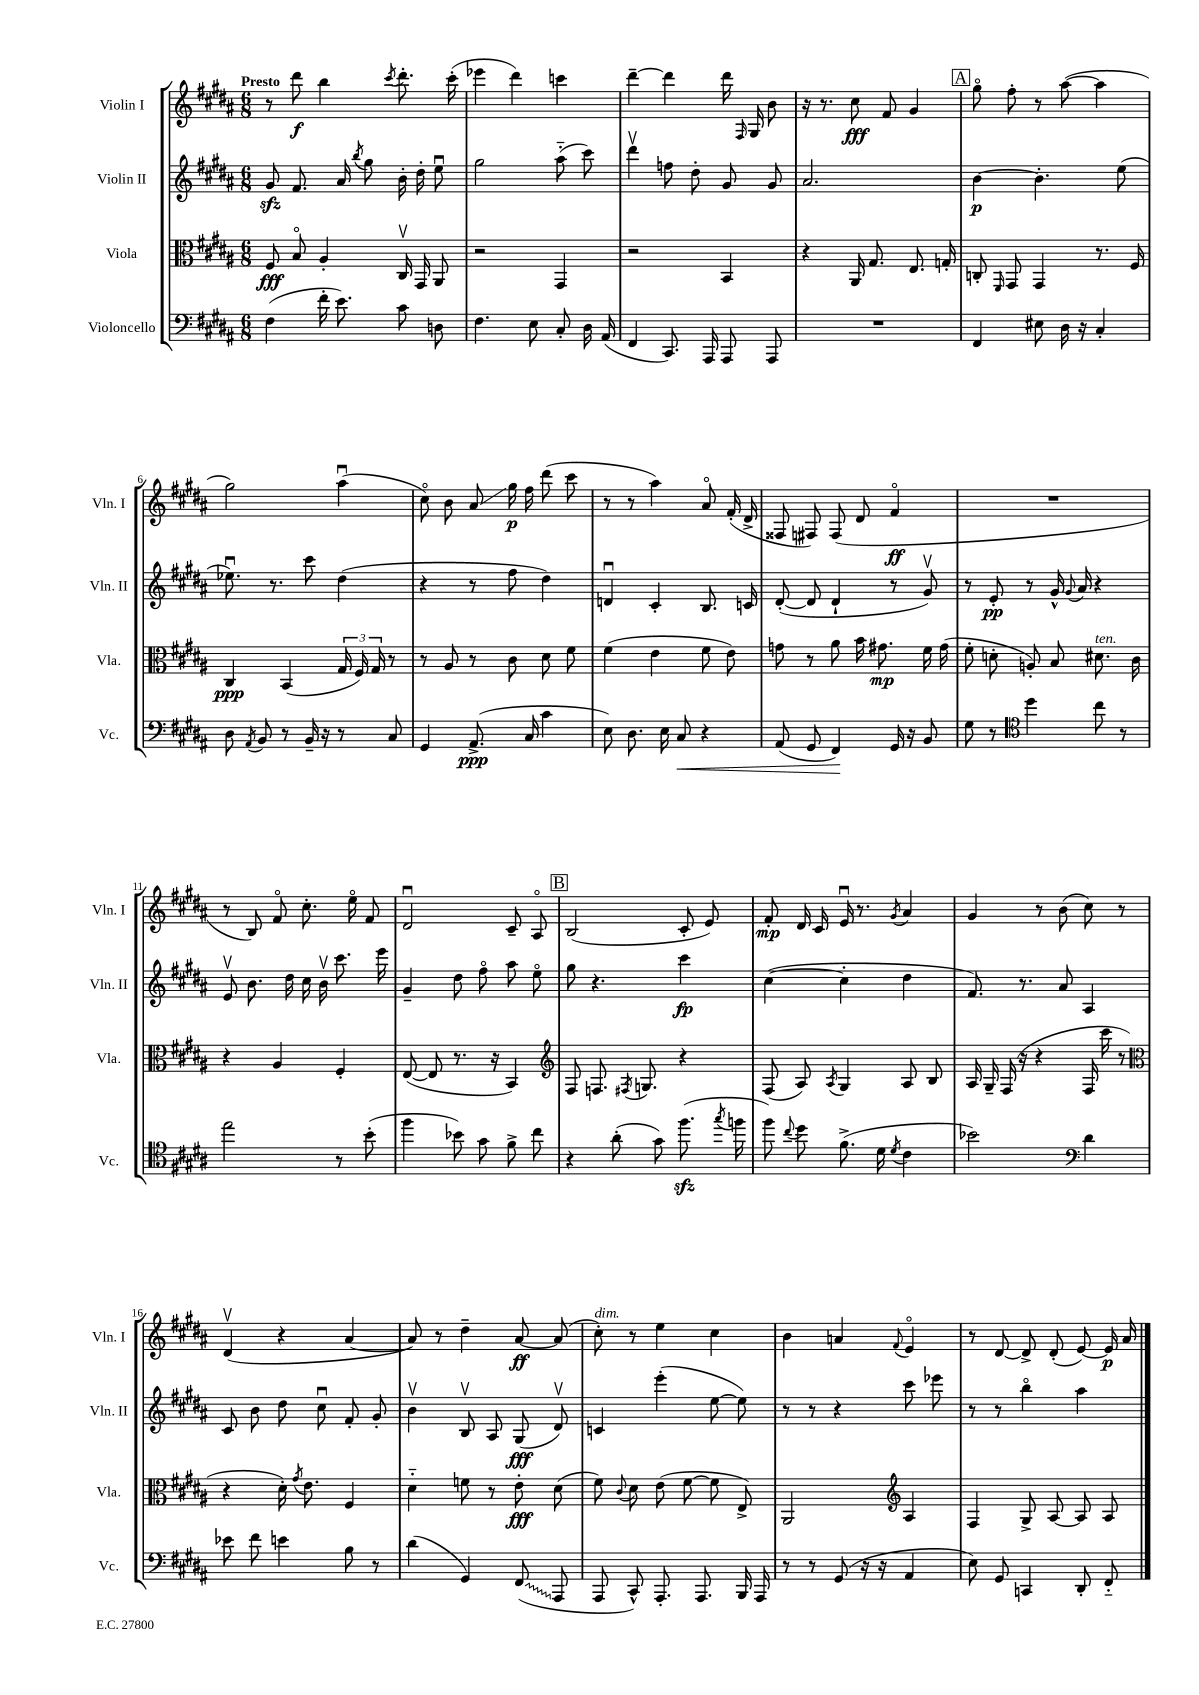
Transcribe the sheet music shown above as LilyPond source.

<<
\new StaffGroup <<
\new Staff = "s0" \with { instrumentName = "Violin I" shortInstrumentName = "Vln. I" } {
    \clef treble \key b \major \numericTimeSignature \time 6/8 \tempo "Presto"
    \autoBeamOff r8 dis'''8\f b''4 \acciaccatura { cis'''8 } dis'''8.-. cis'''16-.( |
    ees'''4 dis'''4) c'''4 |
    dis'''4~-- dis'''4 dis'''16 \grace { fis16 } gis16 b'8 |
    r16 r8. cis''8\fff fis'8 gis'4 |
    \mark \markup { \box "A" } gis''8\flageolet fis''8-. r8 ais''8~( ais''4 |
    gis''2) ais''4\downbow( |
    cis''8\flageolet) b'8 ais'8\glissando gis''16\p fis''16 dis'''8( cis'''8 |
    r8 r8 ais''4) ais'8\flageolet fis'16-.( dis'16-> |
    fisis8 fis8) fis8( dis'8 fis'4\flageolet\ff |
    R2. |
    r8 b8) fis'8\flageolet cis''8.-. e''16\flageolet fis'8 |
    dis'2\downbow cis'8-- ais8\flageolet |
    \mark \markup { \box "B" } b2( cis'8-. e'8) |
    fis'8-.\mp dis'16 cis'16 e'16\downbow r8. \acciaccatura { gis'8 } ais'4 |
    gis'4 r8 b'8( cis''8) r8 |
    dis'4\upbow( r4 ais'4~ |
    ais'8) r8 dis''4-- ais'8~\ff ais'8( |
    cis''8-.^\markup { \italic "dim." }) r8 e''4 cis''4 |
    b'4 a'4 \appoggiatura { fis'8 } e'4\flageolet |
    r8 dis'8~ dis'8-> dis'8-.( e'8~) e'16\p ais'16 \bar "|." |
}
\new Staff = "s1" \with { instrumentName = "Violin II" shortInstrumentName = "Vln. II" } {
    \clef treble \key b \major \numericTimeSignature \time 6/8
    \autoBeamOff gis'8\sfz fis'8. ais'16 \acciaccatura { b''8 } gis''8 b'16-. dis''16-. e''8\downbow |
    gis''2 ais''8-_( cis'''8) |
    dis'''4\upbow f''8 dis''8-. gis'8 gis'8 |
    ais'2. |
    \mark \markup { \box "A" } b'4~\p b'4.-. e''8( |
    ees''8.\downbow) r8. cis'''8 dis''4( |
    r4 r8 fis''8 dis''4) |
    d'4\downbow cis'4-. b8. c'16 |
    dis'8~-.( dis'8 dis'4-! r8 gis'8\upbow) |
    r8 e'8-.\pp r8 gis'16-^ \appoggiatura { gis'8 } ais'16 r4 |
    e'8\upbow b'8. dis''16 cis''16 b'16\upbow cis'''8. e'''16 |
    gis'4-- dis''8 fis''8\flageolet ais''8 e''8\flageolet |
    \mark \markup { \box "B" } gis''8 r4. cis'''4\fp |
    cis''4~( cis''4-. dis''4 |
    fis'8.) r8. ais'8 ais4 |
    cis'8 b'8 dis''8 cis''8\downbow fis'8-. gis'8-. |
    b'4\upbow b8\upbow ais8 gis8\fff( dis'8\upbow) |
    c'4 e'''4-.( e''8~ e''8) |
    r8 r8 r4 cis'''8 ees'''8 |
    r8 r8 b''4\flageolet ais''4 \bar "|." |
}
\new Staff = "s2" \with { instrumentName = "Viola" shortInstrumentName = "Vla." } {
    \clef alto \key b \major \numericTimeSignature \time 6/8
    \autoBeamOff fis8\fff b8\flageolet ais4-. cis16\upbow gis,16 ais,8 |
    r2 gis,4 |
    r2 b,4 |
    r4 ais,16 gis8. e8. g16-. |
    \mark \markup { \box "A" } c8-. \grace { fis,16 } gis,8 gis,4 r8. fis16 |
    cis4\ppp b,4( \tuplet 3/2 { gis16 fis16) gis16 } r8 |
    r8 ais8 r8 cis'8 dis'8 fis'8 |
    fis'4( e'4 fis'8 e'8) |
    g'8 r8 ais'8 b'16 gis'8.\mp fis'16 gis'16( |
    fis'8-. d'8-. a8-.) b8 dis'8.^\markup { \italic "ten." } cis'16 |
    r4 ais4 fis4-. |
    e8~( e8 r8. r16 b,4) |
    \mark \markup { \box "B" } \clef treble fis8 f8. \acciaccatura { fis8 } g8. r4 |
    fis8( ais8) \acciaccatura { ais8 } gis4 ais8 b8 |
    ais16 gis16-- fis16( r16 r4 fis16 cis'''16 r8 |
    \clef alto r4 dis'16-.) \acciaccatura { gis'8 } e'8. fis4 |
    dis'4-_ f'8 r8 e'8-.\fff dis'8( |
    fis'8) \appoggiatura { cis'8 } dis'8 e'8( fis'8~ fis'8 e8->) |
    ais,2 \clef treble ais4 |
    fis4 gis8-> ais8~ ais8 ais8 \bar "|." |
}
\new Staff = "s3" \with { instrumentName = "Violoncello" shortInstrumentName = "Vc." } {
    \clef bass \key b \major \numericTimeSignature \time 6/8
    \autoBeamOff fis4( fis'16-. e'8.) cis'8 d8 |
    fis4. e8 cis8-. dis16 ais,16( |
    fis,4 cis,8.) ais,,16 ais,,8 ais,,8 |
    R2. |
    \mark \markup { \box "A" } fis,4 eis8 dis16 r16 cis4-. |
    dis8 \acciaccatura { ais,8 } b,8 r8 b,16-- r16 r8 cis8 |
    gis,4 ais,8.->\ppp( cis16 cis'4 |
    e8) dis8. e16 cis8\< r4 |
    ais,8( gis,8 fis,4\!) gis,16 r16 b,8 |
    gis8 r8 \clef tenor dis''4 cis''8 r8 |
    e''2 r8 b'8-.( |
    fis''4 bes'8) gis'8 fis'8-> cis''8 |
    \mark \markup { \box "B" } r4 ais'8-.( gis'8) fis''8.\sfz( \acciaccatura { gis''8 } f''16 |
    fis''8) \appoggiatura { cis''8 } dis''8 fis'8.->( dis'16 \acciaccatura { dis'8 } cis'4 |
    bes'2) \clef bass dis'4 |
    ees'8 fis'8 e'4 b8 r8 |
    dis'4( gis,4) \once \override Glissando.style = #'zigzag fis,8\glissando( ais,,8 |
    ais,,8 cis,8-^) ais,,8.-. ais,,8. b,,16 ais,,16 |
    r8 r8 gis,8( r16 r16 ais,4 |
    e8) gis,8 c,4 dis,8-. fis,8-_ \bar "|." |
}
>>
>>
